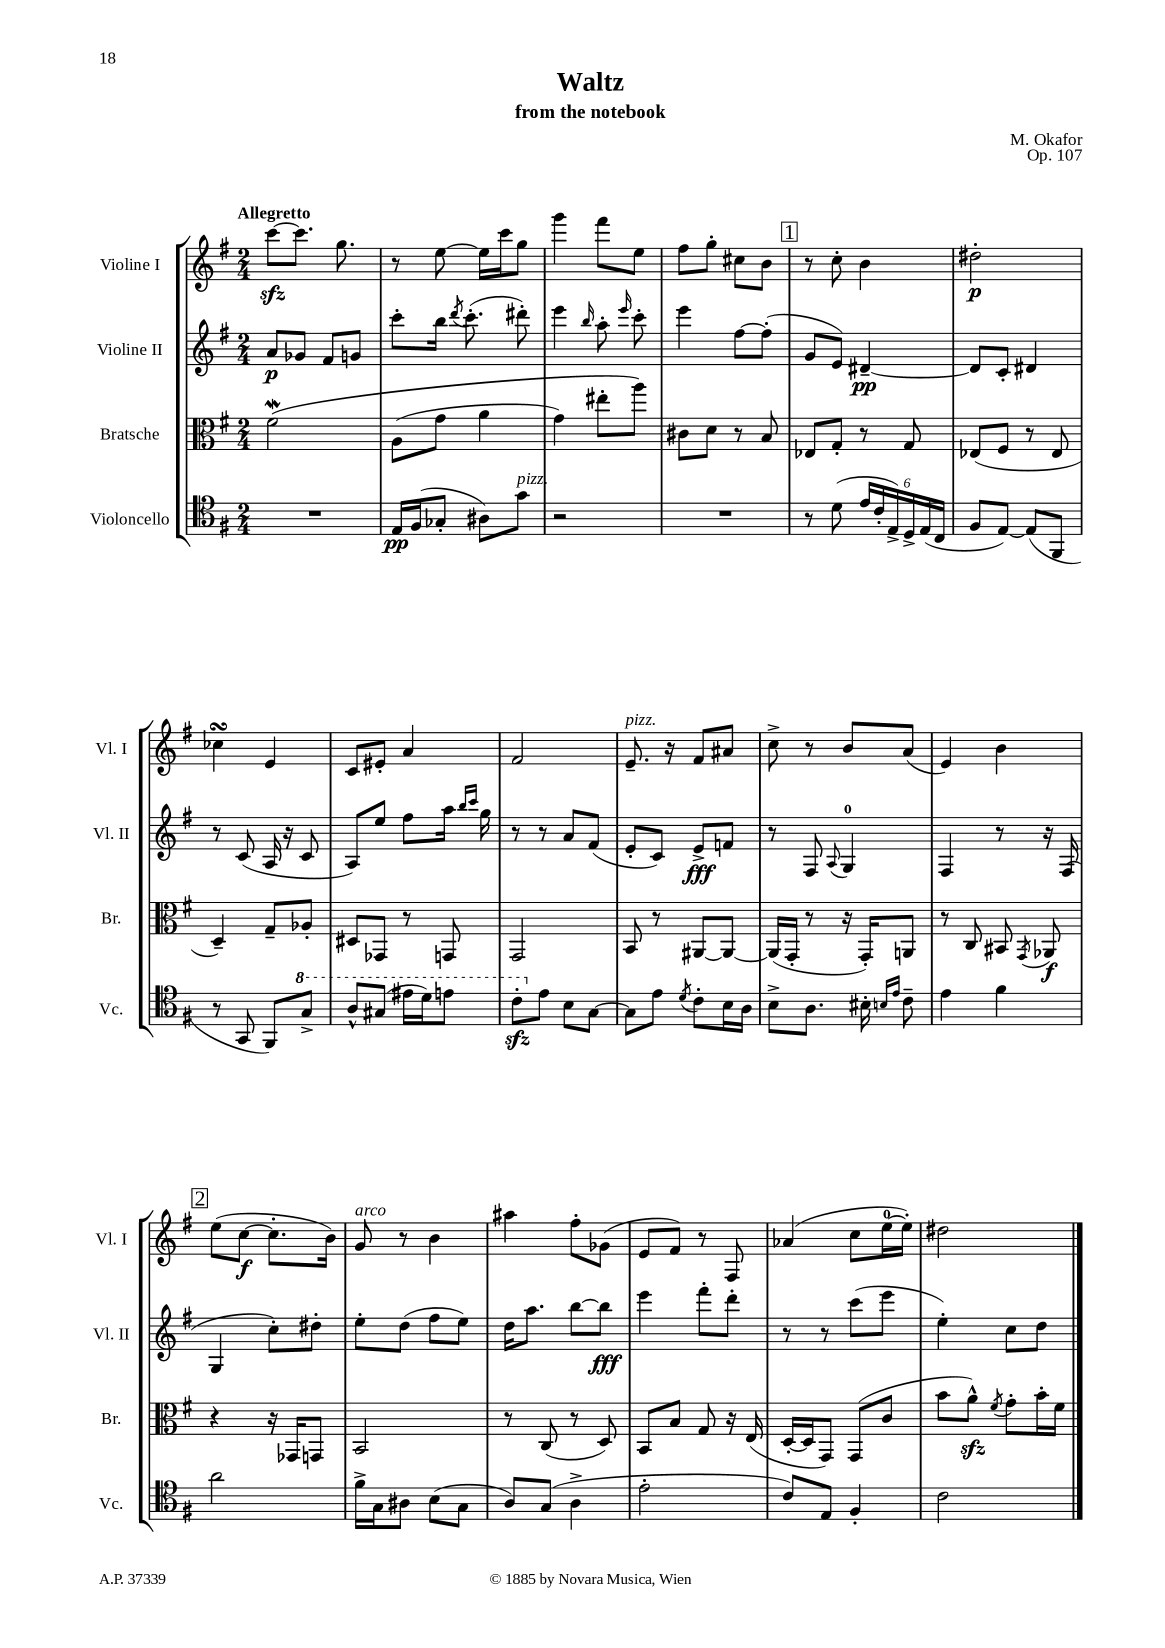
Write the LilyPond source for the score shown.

\header { title = "Waltz" composer = "M. Okafor" subtitle = "from the notebook" opus = "Op. 107" }
<<
\new StaffGroup <<
\new Staff = "s0" \with { instrumentName = "Violine I" shortInstrumentName = "Vl. I" } {
    \clef treble \key g \major \numericTimeSignature \time 2/4 \tempo "Allegretto"
    \autoBeamOff c'''8[~\sfz c'''8.] g''8. |
    r8 e''8~ e''16[ c'''16 g''8] |
    g'''4 fis'''8[ e''8] |
    fis''8[ g''8]-. cis''8[ b'8] |
    \mark \markup { \box "1" } r8 c''8-. b'4 |
    dis''2-.\p |
    ces''4\turn e'4 |
    c'8[ eis'8]-. a'4 |
    fis'2 |
    e'8.--^\markup { \italic "pizz." } r16 fis'8[ ais'8] |
    c''8-> r8 b'8[ a'8]( |
    e'4) b'4 |
    \mark \markup { \box "2" } e''8[( c''8]~\f c''8.[-. b'16]) |
    g'8^\markup { \italic "arco" } r8 b'4 |
    ais''4 fis''8[-. ges'8]( |
    e'8[ fis'8]) r8 fis8 |
    aes'4( c''8[ e''16-0~ e''16]-.) |
    dis''2 \bar "|." |
}
\new Staff = "s1" \with { instrumentName = "Violine II" shortInstrumentName = "Vl. II" } {
    \clef treble \key g \major \numericTimeSignature \time 2/4
    \autoBeamOff a'8[\p ges'8] fis'8[ g'8] |
    c'''8[-. b''16] \acciaccatura { d'''8 } c'''8.-.( dis'''8-.) |
    e'''4 \grace { b''16 } a''8-. \grace { e'''16 } c'''8-. |
    e'''4 fis''8[~ fis''8]-.( |
    \mark \markup { \box "1" } g'8[ e'8]) dis'4~--\pp |
    dis'8[ c'8]-. dis'4 |
    r8 c'8( a16 r16 c'8 |
    a8[) e''8] fis''8[ a''16] \grace { b''16[ c'''16] } g''16 |
    r8 r8 a'8[ fis'8]( |
    e'8[-. c'8]) e'8[->\fff f'8] |
    r8 fis8 \appoggiatura { a8 } g4-0 |
    fis4 r8 r16 fis16( |
    \mark \markup { \box "2" } g4 c''8[-.) dis''8]-. |
    e''8[-. d''8]( fis''8[ e''8]) |
    d''16[ a''8.] b''8[~ b''8]\fff |
    e'''4 fis'''8[-. d'''8]-. |
    r8 r8 c'''8[( e'''8] |
    e''4-.) c''8[ d''8] \bar "|." |
}
\new Staff = "s2" \with { instrumentName = "Bratsche" shortInstrumentName = "Br." } {
    \clef alto \key g \major \numericTimeSignature \time 2/4
    \autoBeamOff fis'2\mordent\( |
    a8[( g'8] a'4 |
    g'4) eis''8[-. a''8]\) |
    cis'8[ d'8] r8 b8 |
    \mark \markup { \box "1" } ees8[ g8]-. r8 g8 |
    ees8[( fis8] r8 ees8 |
    d4--) g8[-- aes8]-. |
    dis8[ ges,8] r8 g,8 |
    g,2 |
    b,8 r8 ais,8[~ ais,8]~ |
    ais,16[( g,16]-. r8 r16 g,16[-.) a,8] |
    r8 c8 bis,8 \acciaccatura { g,8 } aes,8\f |
    \mark \markup { \box "2" } r4 r16 ges,16[ g,8] |
    b,2 |
    r8 c8( r8 d8) |
    b,8[ b8] g8 r16 e16( |
    d16[~-. d16 g,8]) g,8[( c'8] |
    b'8[ a'8]-^\sfz) \acciaccatura { fis'8 } g'8[-. b'16-. fis'16] \bar "|." |
}
\new Staff = "s3" \with { instrumentName = "Violoncello" shortInstrumentName = "Vc." } {
    \clef tenor \key g \major \numericTimeSignature \time 2/4
    \autoBeamOff R2 |
    e16[\pp fis16( ges8]-. ais8[) g'8]^\markup { \italic "pizz." } |
    r2 |
    R2 |
    \mark \markup { \box "1" } r8 d'8( \tuplet 6/4 { e'16[ c'16-. e16->) d16-> e16( c16] } |
    fis8[ e8]~) e8[( fis,8] |
    r8 g,8 fis,8[) \ottava #1 g'8]-> |
    a'8[-^ gis'8]( eis''16[ d''16) e''8] |
    c''8[-.\sfz \ottava #0 e'8] b8[ g8]~ |
    g8[ e'8] \acciaccatura { d'8 } c'8[-. b16 a16] |
    b8[-> a8.] bis16-. \grace { b16[ e'16] } c'8-- |
    e'4 fis'4 |
    \mark \markup { \box "2" } a'2 |
    fis'16[-> g16 ais8] b8[( g8] |
    a8[) g8]( a4-> |
    e'2-. |
    c'8[) e8] fis4-. |
    c'2 \bar "|." |
}
>>
>>
\layout { \context { \Score \remove "Bar_number_engraver" } }
